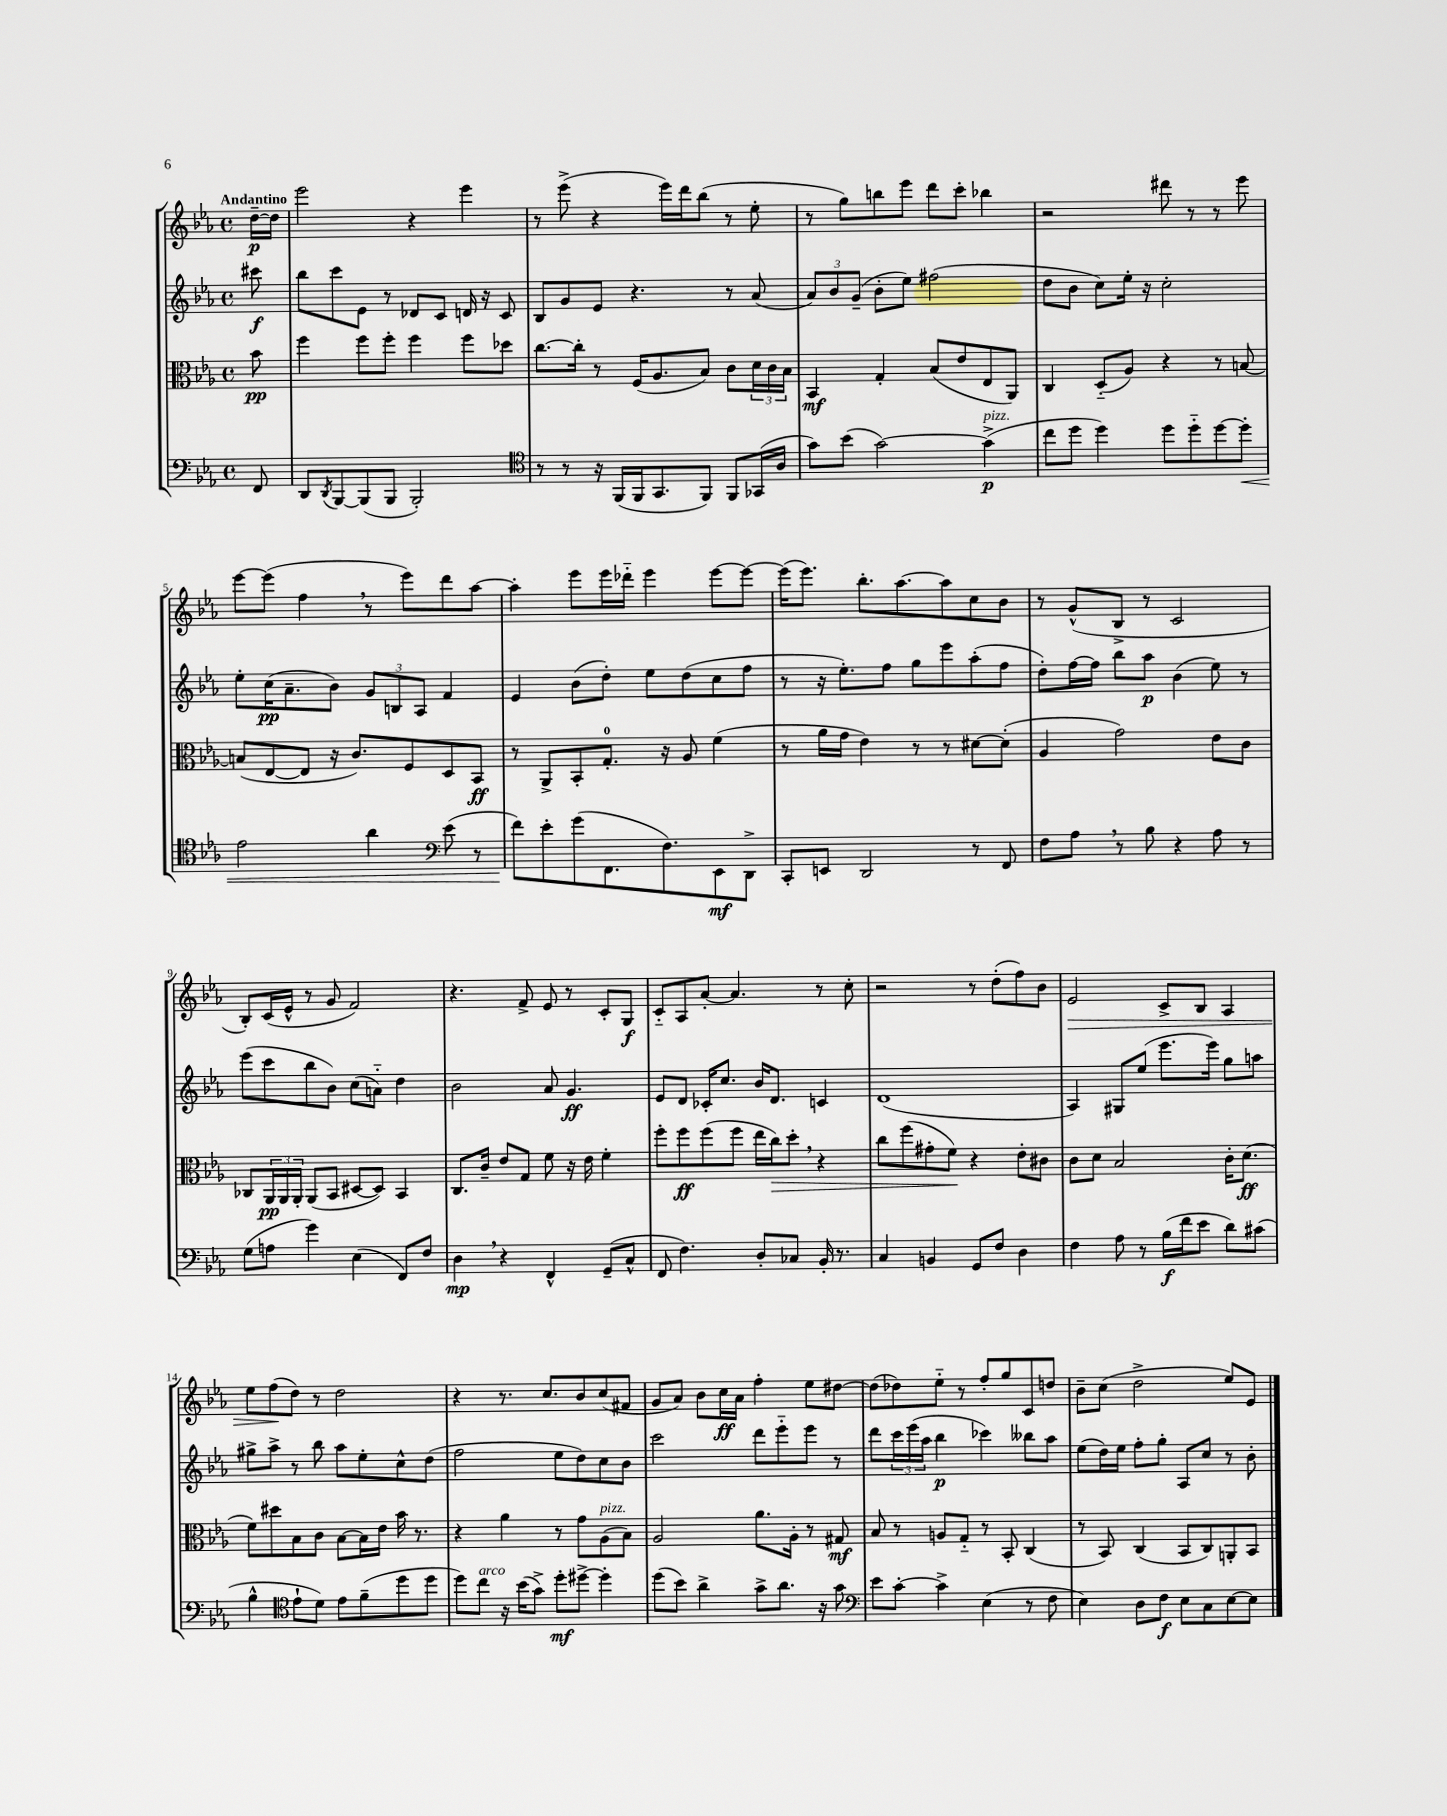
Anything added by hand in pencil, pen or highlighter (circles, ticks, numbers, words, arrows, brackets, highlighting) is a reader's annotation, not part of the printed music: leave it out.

**kern	**dynam	**kern	**dynam	**kern	**dynam	**kern	**dynam
*part4	*part4	*part3	*part3	*part2	*part2	*part1	*part1
*staff4	*staff4	*staff3	*staff3	*staff2	*staff2	*staff1	*staff1
*clefF4	*	*clefC3	*	*clefG2	*	*clefG2	*
*k[b-e-a-]	*	*k[b-e-a-]	*	*k[b-e-a-]	*	*k[b-e-a-]	*
*M4/4	*	*M4/4	*	*M4/4	*	*M4/4	*
*met(c)	*	*met(c)	*	*met(c)	*	*met(c)	*
=	=	=	=	=	=	=	=
!	!	!	!	!	!	!LO:TX:a:B:t=Andantino	!
8FF/	.	8b-\	pp	8ccc#X\	f	[16dd~\LL	p
.	.	.	.	.	.	16dd\JJ]	.
=1	=1	=1	=1	=1	=1	=1	=1
8DD/L	.	4ff\	.	8bb-\L	.	2eee-\	.
8qDD/	.	.	.	.	.	.	.
[8BBB-/	.	.	.	8ccc\	.	.	.
(8BBB-/]	.	8ff\L	.	8e-\J	.	.	.
8BBB-/J	.	8ff'\J	.	8r	.	.	.
2BBB-'/)	.	4ff\	.	8d-X/L	.	4r	.
.	.	.	.	8c/J	.	.	.
.	.	8ff\L	.	16dn/	.	4eee-\	.
.	.	.	.	16r	.	.	.
.	.	8dd-X\J	.	8c/	.	.	.
=2	=2	=2	=2	=2	=2	=2	=2
*clefC4	*	*	*	*	*	*	*
8r	.	[8.cc\L	.	8B-/L	.	8r	.
8r	.	.	.	8g/	.	(8eee-^\	.
.	.	16cc'\Jk]	.	.	.	.	.
16r	.	8r	.	8e-/J	.	4r	.
(16FF/LL	.	.	.	.	.	.	.
16FF/J	.	(16F/KL	.	4.r	.	.	.
8.GG/	.	8.A-/	.	.	.	.	.
.	.	.	.	.	.	16eee-\LL)	.
.	.	.	.	.	.	16ddd\J	.
8FF/J)	.	8B-/J)	.	.	.	(8bb-\J	.
8FF/L	.	8c\L	.	8r	.	8r	.
(16GG-X/L	.	24d\L	.	(8a-/	.	8ee-'\	.
.	.	24c\	.	.	.	.	.
16A-/JJ	.	.	.	.	.	.	.
.	.	24B-\JJ	.	.	.	.	.
=3	=3	=3	=3	=3	=3	=3	=3
8g\L)	.	4BB-/	mf	12a-/L)	.	8r	.
.	.	.	.	12b-/	.	.	.
(8b-\J	.	.	.	.	.	8gg\L)	.
.	.	.	.	(12g~/J	.	.	.
[2g\)	.	4G'/	.	8b-'\L	.	8bbn\	.
.	.	.	.	8ee-\J)	.	8eee-\J	.
.	.	(8B-/L	.	(2ff#X\	.	8ddd\L	.
.	.	8e-/	.	.	.	8ccc'\J	.
!LO:TX:a:i:t=pizz.	!	!	!	!	!	!	!
(4g^\]	p	8E-/	.	.	.	4bb-X\	.
.	.	8AA-/J)	.	.	.	.	.
=4	=4	=4	=4	=4	=4	=4	=4
8cc\L	.	4C/	.	8dd\L	.	2r	.
8dd\J	.	.	.	8b-\J	.	.	.
4dd\)	.	(8D/L	.	8cc\L)	.	.	.
.	.	8A-/J)	.	16ee-'\Jk	.	.	.
.	.	.	.	16r	.	.	.
8dd\L	.	4r	.	2cc'\	.	8ddd#X\	.
8dd\	.	.	.	.	.	8r	.
[8dd\	.	8r	.	.	.	8r	.
!	!LO:HP:b	!	!	!	!	!	!
8dd'\J]	<	[8Bn/	.	.	.	8eee-\	.
!!LO:LB:g=z
=5	=5	=5	=5	=5	=5	=5	=5
2e-\	.	(8Bn/L]	.	8ee-'\L	.	[8eee-\L	.
.	.	[8E-/	.	(16cc\K	pp	(8eee-\J]	.
.	.	.	.	8.a-~\	.	.	.
.	.	8E-/J]	.	.	.	4ff,\	.
.	.	16r	.	8b-\J)	.	.	.
.	.	8.c/L)	.	.	.	.	.
4a-\	.	.	.	12g/L	.	8r	.
.	.	.	.	12Bn/	.	.	.
.	.	8F/	.	.	.	8eee-\L)	.
.	.	.	.	12A-/J	.	.	.
*clefF4	*	*	*	*	*	*	*
(8e-\	.	8D/	.	4f/	.	8ddd\	.
8r	.	8BB-/J	ff	.	.	[8aa-\J	.
=6	=6	=6	=6	=6	=6	=6	=6
8f\L)	.	8r	.	4e-/	.	4aa-'\]	.
8e-'\	[	8AA-^/L	.	.	.	.	.
(8g\	.	8BB-'/	.	(8b-\L	.	8eee-\L	.
8.FF\	.	8.G'/J	.	8dd'\J)	.	16eee-\L	.
.	.	.	.	.	.	16ddd-X\JJ	.
.	.	.	.	8ee-\L	.	4eee-\	.
8.F\)	.	16r	.	.	.	.	.
.	.	8A-/	.	(8dd\	.	.	.
8EE-\	mf	(4f\	.	8cc\	.	[8eee-\L	.
8DD^\J	.	.	.	8ff\J	.	8eee-\J_	.
=7	=7	=7	=7	=7	=7	=7	=7
8CC'/L	.	8r	.	8r	.	(16eee-\KL]	.
.	.	.	.	.	.	8.eee-\J)	.
8EEn/J	.	16a-\LL	.	16r	.	.	.
.	.	16g\JJ	.	8.ee-'\L)	.	.	.
2DD/	.	4e-\)	.	.	.	8.bb-'\L	.
.	.	.	.	8ff\J	.	.	.
.	.	.	.	.	.	[8.aa-\	.
.	.	8r	.	8gg\L	.	.	.
.	.	8r	.	8eee-\	.	8aa-\]	.
8r	.	[8d#X\L	.	(8aa-'\	.	8cc\	.
8FF/	.	(8d#'\J]	.	8ff\J	.	8b-\J	.
=8	=8	=8	=8	=8	=8	=8	=8
8F\L	.	4A-/	.	8dd'\L)	.	8r	.
8A-,\J	.	.	.	[16ff\L	.	(8g^^/L	.
.	.	.	.	16ff\JJ]	.	.	.
8r	.	2g\)	.	8bb-\L	.	8B-^/J	.
8B-\	.	.	.	8aa-\J	p	8r	.
4r	.	.	.	(4b-\	.	2c/	.
8A-\	.	8e-\L	.	8ee-\)	.	.	.
8r	.	8c\J	.	8r	.	.	.
!!LO:LB:g=z
=9	=9	=9	=9	=9	=9	=9	=9
(8G\L	.	8C-X/L	.	(8eee-\L	.	8B-'/L)	.
8An\J	.	24AA-/L	pp	8ccc\	.	(16c/L	.
.	.	24AA-/	.	.	.	.	.
.	.	.	.	.	.	16e-^^/JJ	.
.	.	24AA-'/JJ	.	.	.	.	.
4g\)	.	(8AA-/L	.	8bb-\	.	8r	.
.	.	8BB-/J	.	8b-\J)	.	8g/	.
(4E-\	.	[8D#X/L	.	(8cc\L	.	2f/)	.
.	.	8D#/J])	.	8an\J)	.	.	.
8FF/L)	.	4BB-/	.	4dd\	.	.	.
8F/J	.	.	.	.	.	.	.
=10	=10	=10	=10	=10	=10	=10	=10
4D,\	mp	8.C/L	.	2b-\	.	4.r	.
.	.	16c~/Jk	.	.	.	.	.
4r	.	8e-/L	.	.	.	.	.
.	.	8G/J	.	.	.	8f^/	.
4FF^^/	.	8f\	.	8a-/	.	8e-/	.
.	.	16r	.	4.g/	ff	8r	.
.	.	16e-\	.	.	.	.	.
(8GG~/L	.	4f'\	.	.	.	8c'/L	.
8C^^/J	.	.	.	.	.	8G/J	f
=11	=11	=11	=11	=11	=11	=11	=11
8FF/	.	8ff'\L	.	8e-/L	.	8c/L	.
4.F\)	.	8ff\	ff	8d/J	.	8A-/	.
.	.	(8ff\	.	16c-X'/KL	.	[8a-'/J	.
.	.	.	.	8.cc/J	.	.	.
.	.	8ff\J	.	.	.	4.a-/]	.
8D'/L	.	16ee-\LL	.	16b-/KL	.	.	.
!	!	!	!LO:HP:b	!	!	!	!
.	.	16cc\J)	>	8.d/J	.	.	.
8C-X/J	.	8dd',\J	.	.	.	.	.
16BB-'/	.	4r	.	4cn/	.	8r	.
8.r	.	.	.	.	.	.	.
.	.	.	.	.	.	8cc'\	.
=12	=12	=12	=12	=12	=12	=12	=12
4C/	.	8cc\L	.	(1d	.	2r	.
.	.	(8ff\	.	.	.	.	.
4BBn/	.	8g#X'\	.	.	.	.	.
.	.	8f\J)	.	.	.	.	.
8GG/L	.	4r	]	.	.	8r	.
8F/J	.	.	.	.	.	(8dd'\L	.
4D\	.	8e-'\L	.	.	.	8ff\)	.
.	.	8c#X\J	.	.	.	8b-\J	.
=13	=13	=13	=13	=13	=13	=13	=13
!	!	!	!	!	!	!	!LO:HP:b
4F\	.	8c\L	.	4A-/)	.	2e-/	>
.	.	8d\J	.	.	.	.	.
8A-\	.	2B-/	.	8G#X/L	.	.	.
8r	.	.	.	(8ee-/J	.	.	.
(16B-\LL	f	.	.	8.eee-\L	.	8c^/L	.
16f\J	.	.	.	.	.	.	.
8e-\J	.	.	.	.	.	8B-/J	.
.	.	.	.	16eee-\Jk)	.	.	.
8d\L)	.	16c'\KL	.	8gg\L	.	4A-/	.
.	.	(8.d\J	ff	.	.	.	.
(8c#X\J	.	.	.	8aan\J	.	.	.
!!LO:LB:g=z
=14	=14	=14	=14	=14	=14	=14	=14
4B-^^\	.	8f\L)	.	8gg#X^\L	.	8ee-\L	.
.	.	8dd#X\	.	8aa-^\J	.	(8ff\	.
*clefC4	*	*	*	*	*	*	*
8e-`\L	.	8B-\	.	8r	.	8dd\J)	]
8d\J)	.	8c\J	.	8bb-\	.	8r	.
8e-\L	.	[8B-\L	.	8aa-\L	.	2dd\	.
(8f~\	.	16B-\L]	.	8ee-'\	.	.	.
.	.	16e-\JJ	.	.	.	.	.
8dd\	.	16b-\	.	8cc^^\	.	.	.
.	.	8.r	.	.	.	.	.
8dd\J	.	.	.	(8dd\J	.	.	.
=15	=15	=15	=15	=15	=15	=15	=15
8dd\L)	.	4r	.	2ff\	.	4r	.
!LO:TX:a:i:t=arco	!	!	!	!	!	!	!
8cc\J	.	.	.	.	.	.	.
16r	.	4a-\	.	.	.	8.r	.
(16b-\KL	.	.	.	.	.	.	.
8g^\J)	.	.	.	.	.	.	.
.	.	.	.	.	.	8.cc/L	.
8dd'\L	mf	8r	.	8ee-\L	.	.	.
[8dd#X^\J	.	8g\L	.	8dd\)	.	8b-/	.
!	!	!LO:TX:a:i:t=pizz.	!	!	!	!	!
4dd#'\]	.	(8A-\	.	8cc\	.	(8cc/	.
.	.	8B-\J)	.	8b-\J	.	8f#X/J	.
=16	=16	=16	=16	=16	=16	=16	=16
(8dd\L	.	2A-/	.	2ccc\	.	8g/L	.
8b-\J)	.	.	.	.	.	8a-/J)	.
4a-^\	.	.	.	.	.	8b-\L	.
.	.	.	.	.	.	16cc\L	ff
.	.	.	.	.	.	16a-\JJ	.
8g^\L	.	8.a-\L	.	8ddd\L	.	4ff'\	.
8.a-\J	.	.	.	8eee-\	.	.	.
.	.	16A-'\Jk	.	.	.	.	.
.	.	8r	.	8eee-\J	.	8ee-\L	.
16r	.	.	.	.	.	.	.
8g\	.	8G#X/	mf	8r	.	[8dd#X\J	.
=17	=17	=17	=17	=17	=17	=17	=17
*clefF4	*	*	*	*	*	*	*
8e-\L	.	8B-/	.	8ddd\L	.	(8dd#\L]	.
[8c'\J	.	8r	.	24ccc\L	.	8dd-X\)	.
.	.	.	.	(24eee-\	.	.	.
.	.	.	.	24aa-\JJ	.	.	.
4c^\]	.	8An/L	.	4bb-\	p	8ee-\J	.
.	.	8G/J	.	.	.	8r	.
(4E-\	.	8r	.	4ccc-X\)	.	8ff'/L	.
.	.	8BB-'/	.	.	.	8gg/	.
8r	.	(4C/	.	8bb--X\L	.	8c/	.
8F\	.	.	.	8aa-\J	.	8ddn/J	.
=18	=18	=18	=18	=18	=18	=18	=18
4E-\)	.	8r	.	(8ee-\L	.	8b-~\L	.
.	.	8BB-/)	.	16dd\L)	.	(8cc\J	.
.	.	.	.	16ee-\JJ	.	.	.
8D\L	.	(4C/	.	8ff'\L	.	2dd^\	.
8F\J	f	.	.	8gg'\J	.	.	.
8E-\L	.	8BB-/L	.	8A-/L	.	.	.
8C\	.	8C/)	.	8cc/J	.	.	.
[8E-\	.	8AAn'/	.	8r	.	8ee-/L)	.
8E-\J]	.	8BB-/J	.	8b-'\	.	8e-/J	.
==	==	==	==	==	==	==	==
*-	*-	*-	*-	*-	*-	*-	*-
